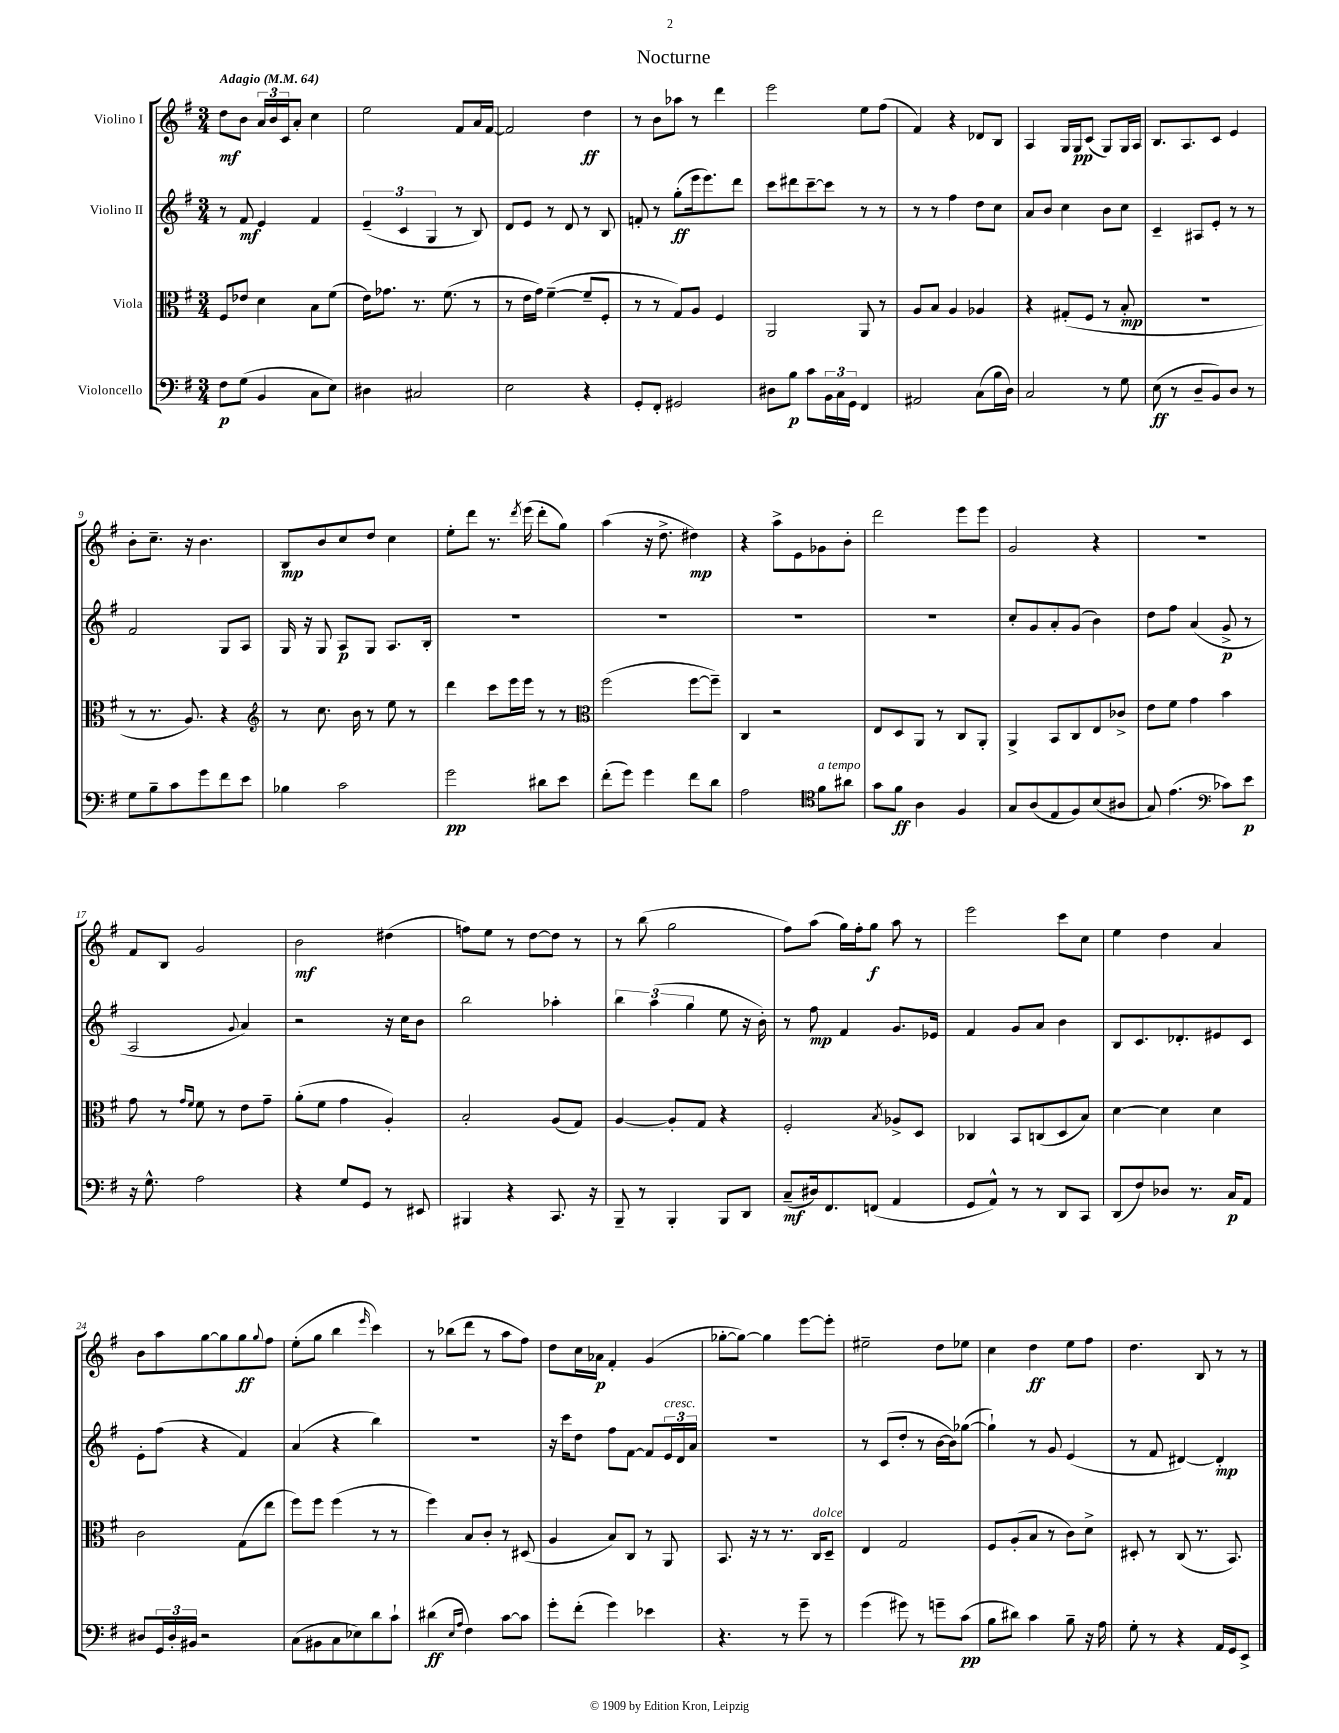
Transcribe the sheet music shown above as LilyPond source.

\header { title = "Nocturne" }
<<
\new StaffGroup <<
\new Staff = "s0" \with { instrumentName = "Violino I" } {
    \clef treble \key g \major \numericTimeSignature \time 3/4 \tempo "Adagio" 4 = 64
    d''8\mf b'8 \tuplet 3/2 { a'16 b'16 c'16 } a'8-. c''4 |
    e''2 fis'8 a'16 fis'16~ |
    fis'2 d''4\ff |
    r8 b'8 aes''8 r8 d'''4 |
    e'''2 e''8 fis''8( |
    fis'4) r4 des'8 b8 |
    a4 g16 g16\pp c'8( g8) g16 a16 |
    b8. a8. c'8 e'4 |
    b'8-. c''8.-- r16 b'4. |
    b8\mp b'8 c''8 d''8 c''4 |
    e''8-. d'''8 r8. \acciaccatura { d'''8 } e'''16( d'''8-. g''8) |
    a''4( r16 d''8.-> dis''4\mp) |
    r4 a''8-> e'8 ges'8 b'8-. |
    d'''2 e'''8 e'''8 |
    g'2 r4 |
    R2. |
    fis'8 b8 g'2 |
    b'2\mf dis''4( |
    f''8) e''8 r8 d''8~ d''8 r8 |
    r8 b''8( g''2 |
    fis''8) a''8( g''16) fis''16-. g''8\f a''8 r8 |
    e'''2 c'''8 c''8 |
    e''4 d''4 a'4 |
    b'8 a''8 g''8~ g''8 g''8\ff \appoggiatura { g''8 } fis''8 |
    e''8-.( g''8 b''4 \grace { e'''16 } c'''4) |
    r8 bes''8( d'''8 r8 a''8 fis''8) |
    d''8 c''16 aes'16\p fis'4-. g'4( |
    ges''8~-. ges''8~) ges''4 e'''8~ e'''8-. |
    eis''2-- d''8 ees''8 |
    c''4 d''4\ff e''8 fis''8 |
    d''4. b8 r8 r8 \bar "|." |
}
\new Staff = "s1" \with { instrumentName = "Violino II" } {
    \clef treble \key g \major \numericTimeSignature \time 3/4
    r8 fis'8\mf e'4 fis'4 |
    \tuplet 3/2 { e'4--( c'4 g4 } r8 b8) |
    d'8 e'8 r8 d'8 r8 b8 |
    f'8-. r8 g''8-.\ff( e'''16 e'''8.) d'''8 |
    c'''8 dis'''8 c'''8~-- c'''8 r8 r8 |
    r8 r8 fis''4 d''8 c''8 |
    a'8 b'8 c''4 b'8 c''8 |
    c'4-- ais8 e'8-. r8 r8 |
    fis'2 g8 a8 |
    g16 r16 g8 a8\p g8 a8. b16-. |
    R2. |
    R2. |
    R2. |
    R2. |
    c''8-. g'8 a'8-. g'8( b'4) |
    d''8 fis''8 a'4( g'8->\p r8 |
    a2 \appoggiatura { g'8 } a'4) |
    r2 r16 c''16 b'8 |
    b''2 aes''4-. |
    \tuplet 3/2 { b''4 a''4( g''4 } e''8 r16 b'16-.) |
    r8 fis''8\mp fis'4 g'8. ees'16 |
    fis'4 g'8 a'8 b'4 |
    b8 c'8. des'8.-. eis'8 c'8 |
    e'8-. fis''8( r4 fis'4) |
    a'4( r4 b''4) |
    R2. |
    r16 c'''16 d''8 fis''8 fis'8~ fis'8 \tuplet 3/2 { e'16^\markup { \italic "cresc." } d'16 a'16 } |
    R2. |
    r8 c'8( d''8-. r8 b'16~ b'16) ges''8~( |
    ges''4-!) r8 g'8 e'4( |
    r8 fis'8 dis'4~) dis'4-.\mp \bar "|." |
}
\new Staff = "s2" \with { instrumentName = "Viola" } {
    \clef alto \key g \major \numericTimeSignature \time 3/4
    fis8 ees'8 d'4 b8 fis'8( |
    e'16) ges'8. r8. fis'8.( r8 |
    r8 e'16 g'16) fis'4~--( fis'8-- fis8-. |
    r8 r8 g8) a8 fis4 |
    a,2 a,8 r8 |
    a8 b8 a4 aes4 |
    r4 gis8-.( fis8 r8 b8-.\mp |
    R2. |
    r8 r8. a8.) r4 |
    \clef treble r8 c''8. b'16 r8 e''8 r8 |
    d'''4 c'''8 e'''16 e'''16 r8 r8 |
    \clef alto fis''2( fis''8~ fis''8--) |
    c4 r2 |
    e8 d8 a,8 r8 c8 a,8-. |
    a,4-> b,8 c8 e8 ces'8-> |
    e'8 fis'8 g'4 b'4 |
    g'8 r8 \grace { g'16 fis'16 } fis'8 r8 e'8 g'8-- |
    a'8-.( fis'8 g'4 a4-.) |
    b2-. a8( g8) |
    a4~ a8-. g8 r4 |
    fis2-. \acciaccatura { b8 } aes8-> d8 |
    ces4 b,8 c8( d8 b8) |
    d'4~ d'4 d'4 |
    c'2 g8( e''8 |
    fis''8) fis''8 fis''4( r8 r8 |
    fis''4) b8 c'8-. r8 dis8( |
    a4 b8) c8 r8 a,8 |
    b,8. r16 r8 r8. c16^\markup { \italic "dolce" } d8-- |
    e4 g2 |
    fis8 a8-.( b8 r8 c'8) d'8-> |
    dis8-. r8 c8( r8. b,8.) \bar "|." |
}
\new Staff = "s3" \with { instrumentName = "Violoncello" } {
    \clef bass \key g \major \numericTimeSignature \time 3/4
    fis8\p g8( b,4 c8 e8) |
    dis4 cis2 |
    e2 r4 |
    g,8-. fis,8-. gis,2 |
    dis8 b8\p c'8 \tuplet 3/2 { b,16 c16 g,16 } fis,4 |
    ais,2 c8( b16 d16) |
    c2 r8 g8 |
    e8\ff( r8 d8-- b,8) d8 r8 |
    g8 b8-- c'8 g'8 fis'8 e'8 |
    bes4 c'2 |
    g'2\pp dis'8 e'8 |
    fis'8-.( g'8) g'4 fis'8 d'8 |
    a2 \clef tenor fis'8^\markup { \italic "a tempo" } ais'8 |
    g'8 fis'8\ff a4 fis4 |
    g8 a8( e8 fis8) b8( ais8 |
    g8) e'4.( \clef bass ces'8) e'8\p |
    r16 g8.-^ a2 |
    r4 g8 g,8 r8 eis,8 |
    bis,,4 r4 c,8. r16 |
    b,,8-- r8 b,,4-. b,,8 d,8 |
    c8--\mf( dis16) fis,8. f,8( a,4 |
    g,8 a,8-^) r8 r8 d,8 c,8 |
    d,8( fis8) des8 r8. c16\p a,8 |
    dis8 \tuplet 3/2 { g,16 dis16-. bis,16 } r2 |
    c8( bis,8 c8 ees8) d'8 c'8-! |
    dis'4\ff( \grace { e16 a16 } fis4) c'8~ c'8 |
    g'8-. fis'8-.( g'4) ees'4 |
    r4. r8 g'8-- r8 |
    g'4( gis'8) r8 g'8-- c'8\pp( |
    b8 dis'8) c'4 b8-- r16 a16 |
    g8-. r8 r4 a,16 g,16 e,8-> \bar "|." |
}
>>
>>
